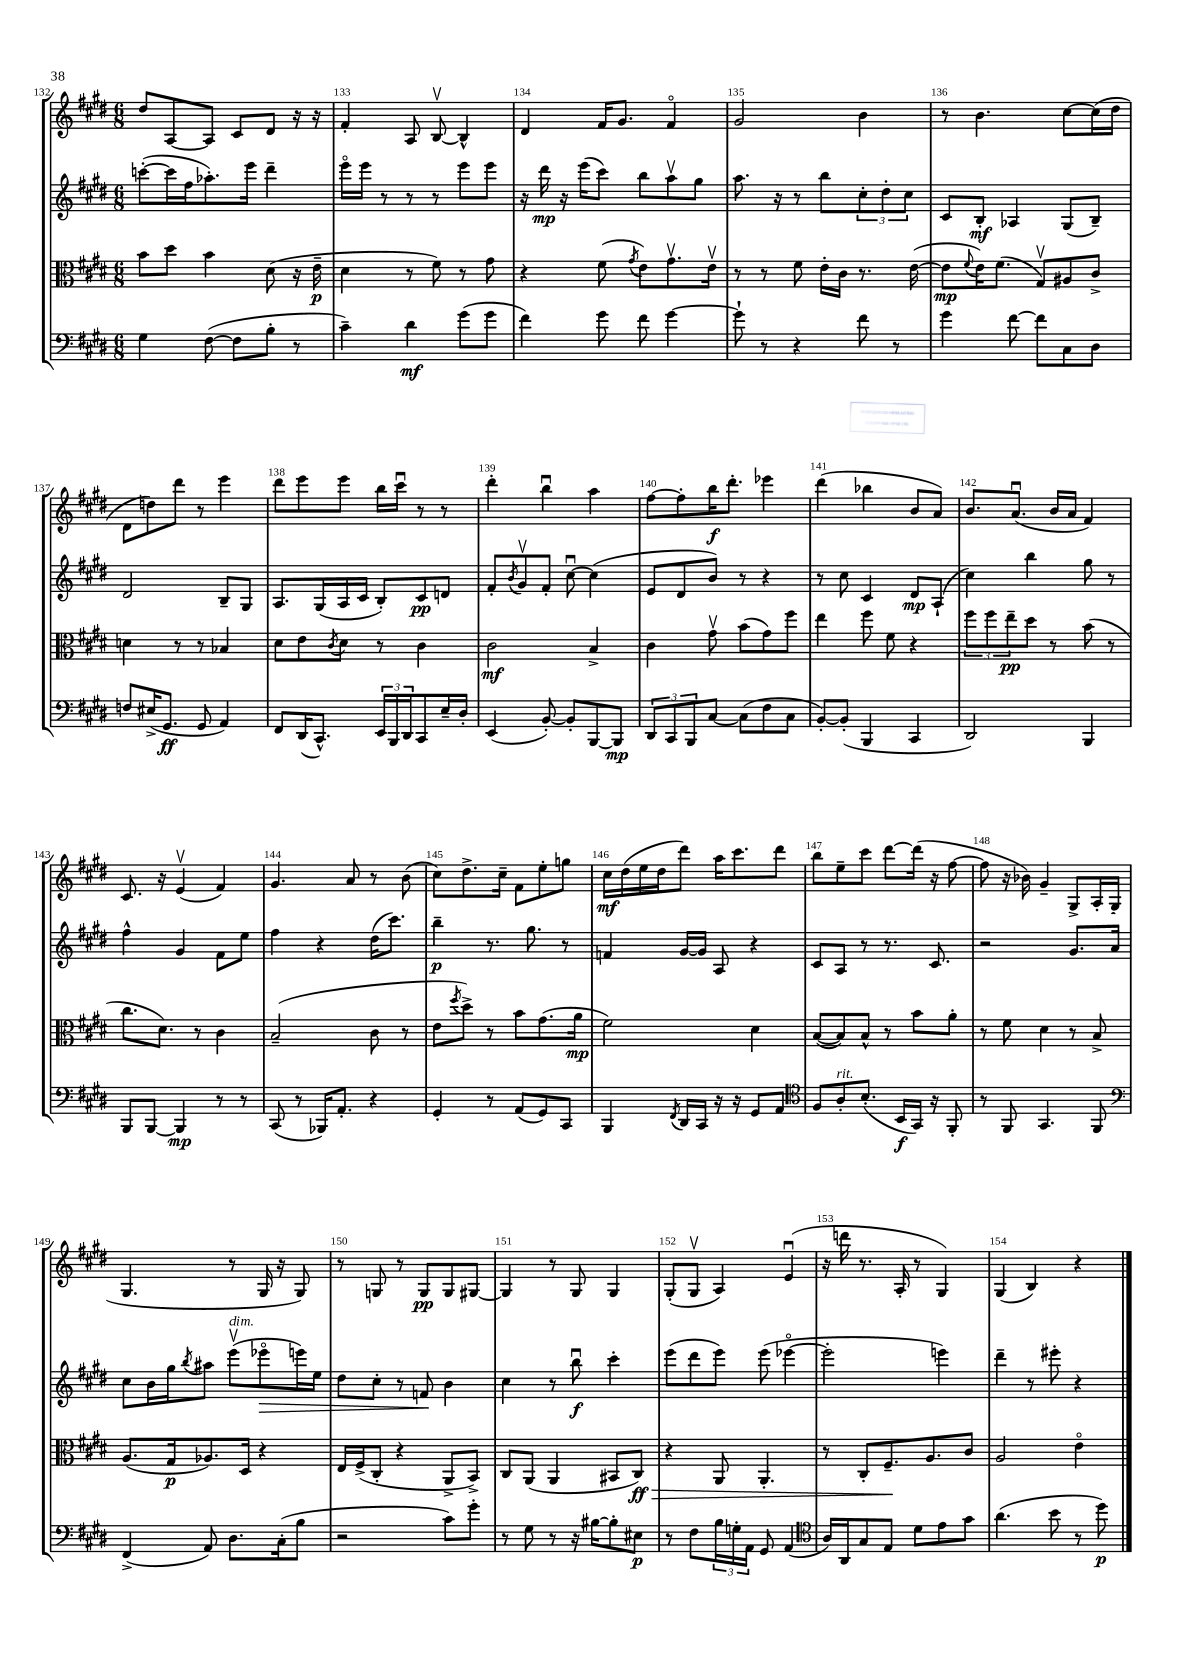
<<
\new StaffGroup <<
\new Staff = "s0" {
    \clef treble \key e \major \numericTimeSignature \time 6/8
    dis''8 a8~ a8 cis'8 dis'8 r16 r16 |
    fis'4-. a8 b8~\upbow b4-^ |
    dis'4 fis'16 gis'8. fis'4\flageolet |
    gis'2 b'4 |
    r8 b'4. cis''8~ cis''16( dis''16 |
    dis'8 d''8) dis'''8 r8 e'''4 |
    dis'''8 e'''8 e'''8 b''16 cis'''16\downbow r8 r8 |
    dis'''4-. b''4\downbow a''4 |
    fis''8~ fis''8-. b''16\f dis'''8.-. ees'''4 |
    dis'''4( bes''4 b'8 a'8) |
    b'8. a'8.\downbow( b'16 a'16 fis'4) |
    cis'8. r16 e'4\upbow( fis'4) |
    gis'4. a'8 r8 b'8( |
    cis''8) dis''8.-> cis''16-- fis'8 e''8-. g''8 |
    cis''16\mf dis''16( e''16 dis''16 dis'''8) a''16 cis'''8. dis'''8 |
    b''8 e''8-- cis'''8 dis'''8~ dis'''16( r16 fis''8~ |
    fis''8 r16 bes'16) gis'4-- gis8-> a16-. gis16( |
    gis4. r8 gis16 r16 gis8) |
    r8 g8 r8 g8\pp g8 gis8~ |
    gis4 r8 gis8 gis4 |
    gis8-.( gis8\upbow a4) e'4\downbow( |
    r16 d'''16 r8. a16-. r8 gis4) |
    gis4( b4) r4 \bar "|." |
}
\new Staff = "s1" {
    \clef treble \key e \major \numericTimeSignature \time 6/8
    c'''8~-.( c'''16 fis''16 aes''8.-.) e'''16 dis'''4-- |
    e'''16\flageolet e'''16 r8 r8 r8 e'''8 e'''8 |
    r16 dis'''16\mp r16 e'''16( cis'''8) b''8 a''8\upbow gis''8 |
    a''8. r16 r8 b''8 \tuplet 3/2 { cis''8-. dis''8-. cis''8 } |
    cis'8 b8-.\mf aes4 gis8( b8--) |
    dis'2 b8-- gis8 |
    a8. gis16( a16 cis'16 b8-.) cis'8\pp d'8 |
    fis'8-. \acciaccatura { b'8 } gis'8\upbow fis'8-. cis''8~\downbow cis''4( |
    e'8 dis'8 b'8) r8 r4 |
    r8 cis''8 cis'4 dis'8\mp a8-!( |
    cis''4) b''4 gis''8 r8 |
    fis''4-^ gis'4 fis'8 e''8 |
    fis''4 r4 dis''16( cis'''8.) |
    b''4--\p r8. gis''8. r8 |
    f'4 gis'16~ gis'16 a8 r4 |
    cis'8 a8 r8 r8. cis'8. |
    r2 gis'8. a'16 |
    cis''8 b'16 gis''16 \acciaccatura { b''8 } ais''8 e'''8\upbow^\markup { \italic "dim." }( ees'''8\flageolet\> e'''16) e''16 |
    dis''8 cis''8-. r8 f'8\! b'4 |
    cis''4 r8 b''8\downbow\f cis'''4-. |
    e'''8( dis'''8 e'''8) e'''8( ees'''4~\flageolet |
    ees'''2-. e'''4) |
    dis'''4-- r8 eis'''8-. r4 \bar "|." |
}
\new Staff = "s2" {
    \clef alto \key e \major \numericTimeSignature \time 6/8
    b'8 dis''8 b'4 dis'8( r16 e'16--\p |
    dis'4 r8 fis'8) r8 gis'8 |
    r4 fis'8( \acciaccatura { gis'8 } e'8) gis'8.\upbow e'16\upbow |
    r8 r8 fis'8 e'16-. cis'16 r8. e'16~( |
    e'8\mp \appoggiatura { fis'8 } e'16) fis'8.( gis8\upbow) ais8 cis'8-> |
    d'4 r8 r8 bes4 |
    dis'8 e'8 \acciaccatura { cis'8 } dis'8 r8 cis'4 |
    cis'2\mf b4-> |
    cis'4 gis'8\upbow b'8( gis'8) fis''8 |
    e''4 fis''8 fis'8 r4 |
    \tuplet 3/2 { fis''8 fis''8 e''8--\pp } dis''8 r8 b'8( r8 |
    cis''8. dis'8.) r8 cis'4 |
    b2--( cis'8 r8 |
    e'8 \acciaccatura { fis''8 } dis''8->) r8 b'8 gis'8.( a'16\mp |
    fis'2) dis'4 |
    b8~( b8) b8-^ r8 b'8 a'8-. |
    r8 fis'8 dis'4 r8 b8-> |
    a8.( gis16\p aes8.) dis16 r4 |
    e16 fis16->( cis8-. r4 a,8-> b,8->) |
    cis8 a,8( a,4 bis,8 cis8\ff\>) |
    r4 a,8 a,4.-. |
    r8 cis8-. fis8.--\! a8. cis'8 |
    a2 e'4\flageolet \bar "|." |
}
\new Staff = "s3" {
    \clef bass \key e \major \numericTimeSignature \time 6/8
    gis4 fis8~( fis8 b8-. r8 |
    cis'4--) dis'4\mf gis'8( gis'8 |
    fis'4) gis'8 fis'8 gis'4~ |
    gis'8-! r8 r4 fis'8 r8 |
    gis'4 fis'8~ fis'8 cis8 dis8 |
    f8 eis16->( gis,8.\ff gis,8 a,4) |
    fis,8 dis,16( cis,8.-^) \tuplet 3/2 { e,16 b,,16 dis,16 } cis,8 e16-- dis16-. |
    e,4( b,8~-.) b,8-. b,,8~ b,,8\mp |
    \tuplet 3/2 { dis,8 cis,8 b,,8 } cis8~ cis8( fis8 cis8 |
    b,8~-.) b,8-.( b,,4 cis,4 |
    dis,2) b,,4 |
    b,,8 b,,8~ b,,4\mp r8 r8 |
    cis,8( r8 bes,,16) a,8.-. r4 |
    gis,4-. r8 a,8( gis,8) cis,8 |
    b,,4 \acciaccatura { fis,8 } dis,16 cis,16 r16 r16 gis,8 a,8 |
    \clef tenor fis8 a8-.^\markup { \italic "rit." } b8.-.( b,16\f gis,16) r16 fis,8-. |
    r8 fis,8 gis,4. fis,8 |
    \clef bass fis,4->( a,8) dis8. cis16-.( b8 |
    r2 cis'8) gis'8-. |
    r8 gis8 r8 r16 bis16~ bis8-. eis8\p |
    r8 fis8 \tuplet 3/2 { b16 g16-. a,16 } gis,8 a,4( |
    \clef tenor a16) a,16 gis8 e8 dis'8 e'8 gis'8 |
    a'4.( b'8 r8 dis''8\p) \bar "|." |
}
>>
>>
\layout { \context { \Score currentBarNumber = #132 \override BarNumber.break-visibility = ##(#f #t #t) barNumberVisibility = #all-bar-numbers-visible } }
